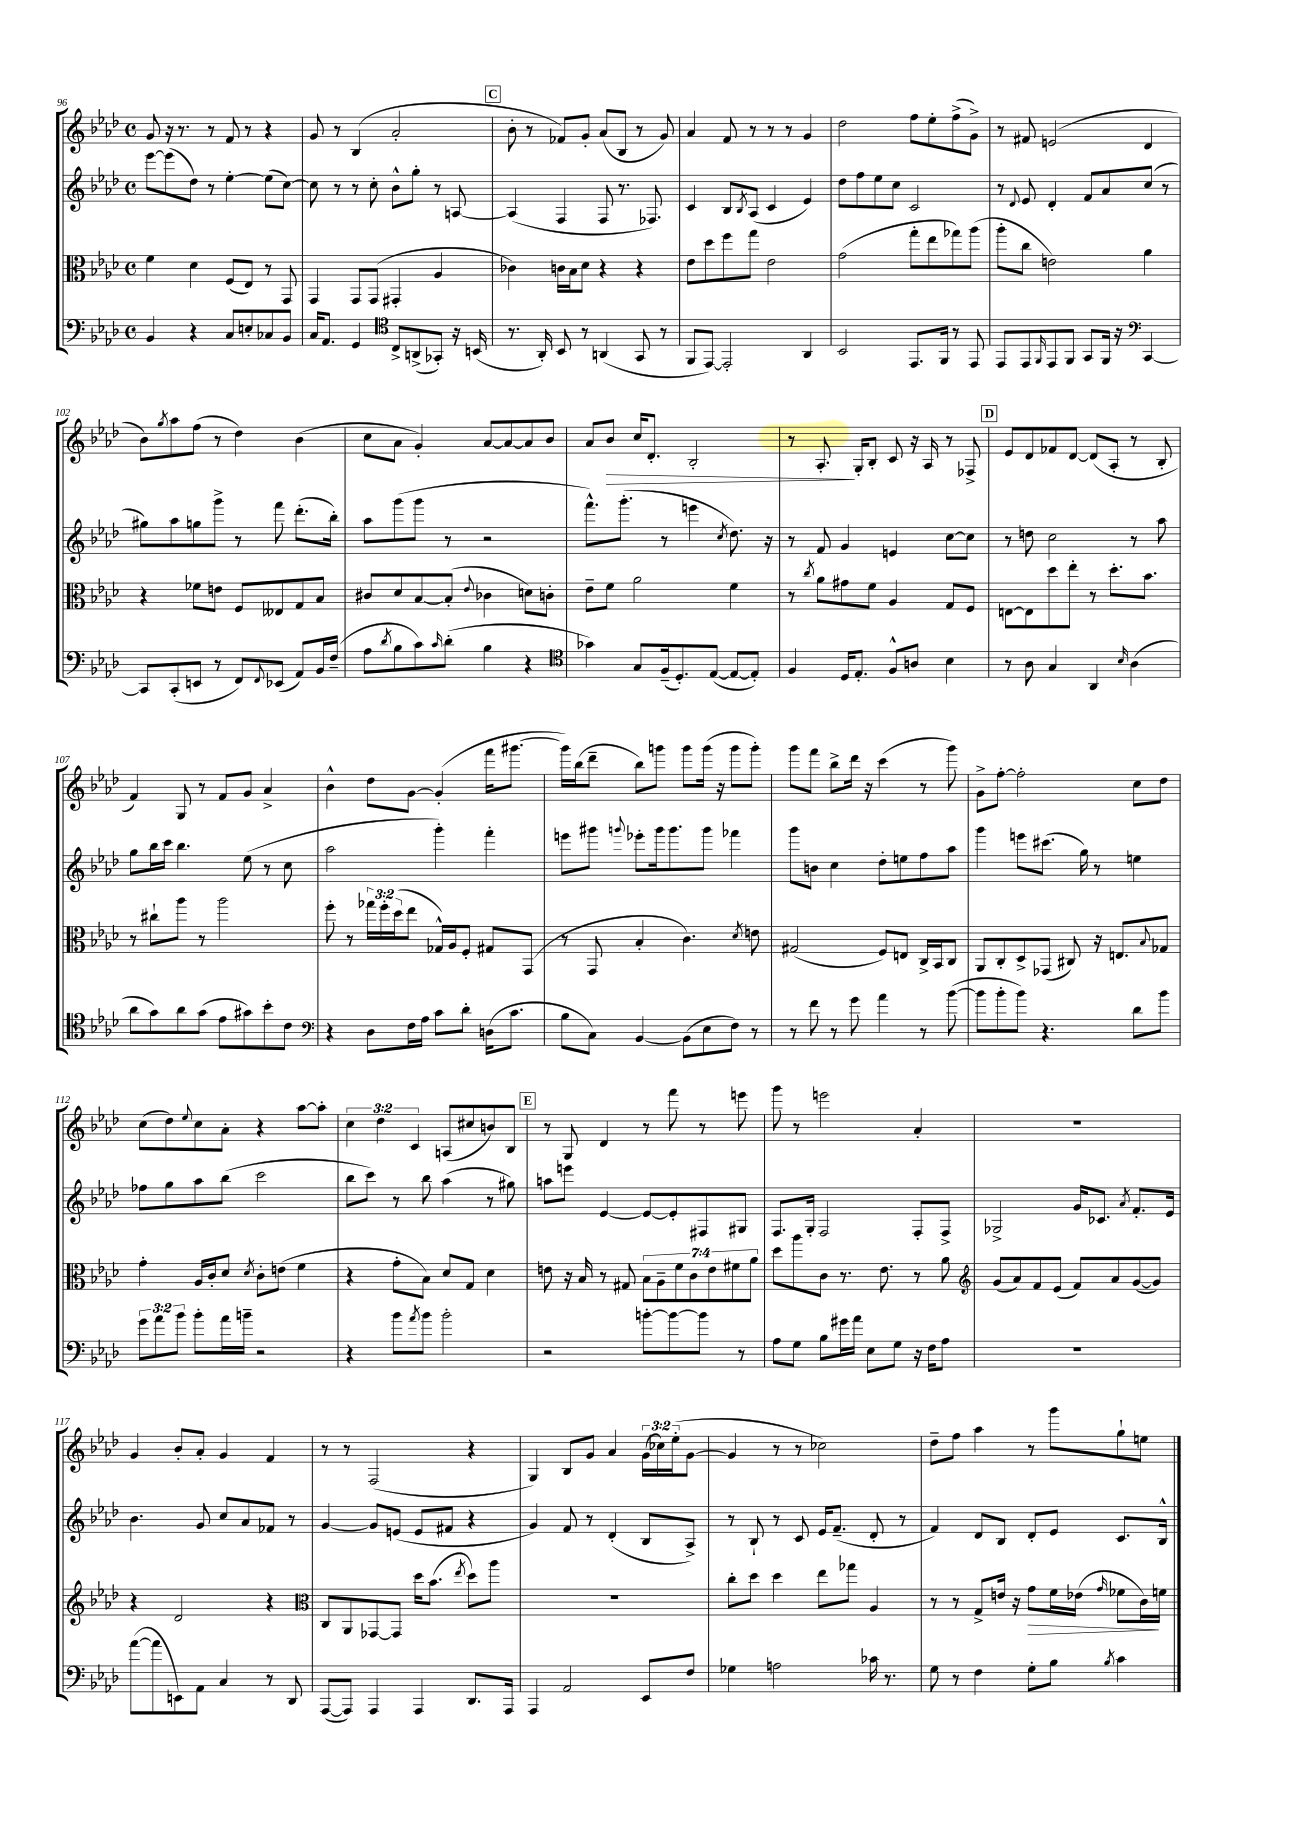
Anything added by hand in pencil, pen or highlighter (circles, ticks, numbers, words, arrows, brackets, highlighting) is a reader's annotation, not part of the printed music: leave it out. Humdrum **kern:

**kern	**kern	**kern	**kern
*staff4	*staff3	*staff2	*staff1
*clefF4	*clefC3	*clefG2	*clefG2
*k[b-e-a-d-]	*k[b-e-a-d-]	*k[b-e-a-d-]	*k[b-e-a-d-]
*M4/4	*M4/4	*M4/4	*M4/4
*met(c)	*met(c)	*met(c)	*met(c)
4BB-	4f	[8eee-	8g
.	.	(8eee-]	16r
.	.	.	8.r
4r	4d-	8dd-)	.
.	.	8r	8r
8C	(8F	[4ee-'	8f
8E'	8E-)	.	8r
8C-	8r	(8ee-]	4r
8BB-	8GG	[8cc)	.
=	=	=	=
16C	4GG	8cc]	8g
8.AA-	.	.	.
.	.	8r	8r
4GG	8GG	8r	(4B-
.	(8GG	8cc'	.
*clefC4	*	*	*
8C^	4GG#'	8b-^^	2a-'
(8AA^	.	8gg'	.
8GG-')	4A-	8r	.
16r	.	[8A	.
(16BB	.	.	.
=	=	=	=
8.r	4c-)	(4A]	8b-'
.	.	.	8r
16AA-')	.	.	.
8BB-	16c	4F	8f-)
.	16B-	.	.
8r	8d-	.	8g'
(4AA	4r	8F	(8a-
.	.	8.r	8B-
8GG	4r	.	8r
.	.	8.F-)	.
8r	.	.	8g)
=	=	=	=
8FF	8e-	4c	4a-
[8EE-)	8dd-	.	.
2EE-']	8ff	8B-	8f
.	.	8qB-	.
.	8gg	(8A-	8r
.	2e-	4c	8r
.	.	.	8r
4AA-	.	4e-)	4g
=	=	=	=
2BB-	(2g	8dd-	2dd-
.	.	8ff	.
.	.	8ee-	.
.	.	8cc	.
8.EE-	8gg'	2c	8ff
.	8ee-	.	8ee-'
16FF	.	.	.
8r	8gg-)	.	(8ff^
8EE-	(8aa-	.	8g^)
=	=	=	=
8EE-	8aa-'	8r	8r
.	.	8qqd-	.
8EE-	8cc	8e-	8f#
16qqFF	.	.	.
8EE-	2e)	4d-'	(2e
8FF	.	.	.
8GG	.	8f	.
16FF	.	8a-	.
16r	.	.	.
*clefF4	*	*	*
[4CC	4a-	(8cc	4d-
.	.	8r	.
=	=	=	=
8CC]	4r	8gg#)	8b-)
.	.	.	8qgg
(8CC'	.	8aa-	8aa-
8EE	8f-	8gg	(8ff
8r	8e	8ggg^	8r
8FF)	8F	8r	4dd-)
8qqFF	.	.	.
(8EE-	8E--	8fff	.
8AA-)	8G	(8.ddd-'	(4b-
16BB-	8B-	.	.
(16F~	.	16bb-')	.
=	=	=	=
8A-	8c#	8aa-	8cc
8qd-	.	.	.
8B-	8d-	(8ggg	8a-
8c)	[8B-	8ggg	4g')
16qqc	.	.	.
(8d-'	(8B-']	8r	.
.	8qqe-	.	.
4B-	4c-	2r	[8a-
.	.	.	8a-_
4r	8d)	.	8a-]
.	8c'	.	8b-
=	=	=	=
*clefC4	*	*	*
4g-)	8e-~	8.fff^^)	8a-
.	8f	.	8b-
.	.	(8.ggg'	.
8G	2a-	.	16cc
.	.	.	8.d-'
(16F~	.	8r	.
8.D-')	.	.	.
.	.	4eee	2B-'
([8E-	.	.	.
.	.	8qcc	.
8E-_	4f	8.dd-)	.
8E-'])	.	.	.
.	.	16r	.
=	=	=	=
4F	8r	8r	8r
.	8qcc	.	.
.	8a-	8f	8.A-'
16D-	8g#	4g	.
8.E-'	.	.	16G'
.	8f	.	8B-'
8F^^	4A-	4e	8c
8A	.	.	16r
.	.	.	16A-
4B-	8G	[8cc	8r
.	8F	8cc]	8F-^
=	=	=	=
8r	[8E	8r	8e-
8A-	8E]	8dd	8d-
4G	8dd-	2cc	8f-
.	8ee-'	.	[8d-
4AA-	8r	.	(8d-]
.	8.dd-'	.	8A-'
16qqB-	.	.	.
(4A-	.	8r	8r
.	8.b-	.	.
.	.	8aa-	8B-'
=	=	=	=
8a-	8r	8gg	4f)
8g)	8cc#`	16bb-	.
.	.	16ccc	.
8a-	8aa-	4.bb-	8G
(8g	8r	.	8r
8e-	2aa-	.	8f
8g#)	.	(8ee-	8g
8b-'	.	8r	4a-^
8c	.	8cc	.
=	=	=	=
*clefF4	*	*	*
4r	8ff'	2aa-	4b-^^
.	8r	.	.
8D-	24gg-	.	8dd-
.	24ff'	.	.
.	(24dd-	.	.
16F	8ee-	.	[8g
16A-	.	.	.
8c	16G-^^)	4ggg')	(4g']
.	16A-	.	.
8d-'	8F'	.	.
(16D	8G#	4fff'	16fff
8.c	.	.	[8.ggg#
.	(8GG	.	.
=	=	=	=
8B-	8r	8eee	16ggg#])
.	.	.	(16bb-
8C)	8GG	8ggg#	8ddd-~
.	.	8qqggg	.
[4BB-	4B-'	8eee-'	8bb-)
.	.	16ggg	8ggg
.	.	8.ggg	.
(8BB-]	4.c)	.	8ggg
8E-	.	8ggg	(16ggg
.	.	.	16r
8F)	.	4fff-	8ggg
.	8qd-	.	.
8r	8e	.	8ggg')
=	=	=	=
8r	(2G#	8ggg	8ggg
8f	.	8b	8fff
8r	.	4cc	8bb-^
8g	.	.	16ddd-
.	.	.	16r
4a-	8F)	8dd-'	(4ccc
.	8E	8ee	.
8r	16C^	8ff	8r
.	16BB-	.	.
([8b-	8C	8aa-	8ggg)
=	=	=	=
8b-]	8AA-	4ggg	8g^
8b-'	8C'	.	[8ff'
8b-)	8D-^	8eee	2ff']
4.r	(8GG-	(8.ccc#	.
.	8C#)	.	.
.	.	16gg)	.
.	16r	8r	.
.	8.E	.	.
8d-	.	4ee	8cc
.	8qqB-	.	.
8b-	8G-	.	8dd-
=	=	=	=
12g	4g'	8ff-	(8cc
12a-	.	.	.
.	.	8gg	8dd-)
12b-	.	.	.
.	.	.	8qqee-
8b-'	16A-	8aa-	8cc
.	16c'	.	.
16a-	8d-	(8bb-	8a-'
16b~	.	.	.
.	8qd-	.	.
2r	8c'	2ccc	4r
.	(8e	.	.
.	4f	.	[8aa-
.	.	.	8aa-']
=	=	=	=
4r	4r	8bb-	6cc
.	.	8ccc)	.
.	.	.	6dd-
8b-	8g'	8r	.
.	.	.	6c
8qa-	.	.	.
8b-	8B-)	8bb-	.
2b-'	8d-	(4aa-	(8A
.	8G	.	8cc#
.	4d-	8r	8b)
.	.	8gg#)	8B-
=	=	=	=
2r	8e	8aa	8r
.	16r	8eee	8G
.	16B-	.	.
.	8r	[4e-	4d-
.	8G#	.	.
[8b'	14B-	8e-_	8r
.	14A-~	.	.
8b_	.	8e-']	8fff
.	14f	.	.
.	14c	.	.
8b]	.	8F#	8r
.	14e	.	.
.	14f#	.	.
8r	.	8G#	8eee
.	14a-	.	.
=	=	=	=
8A-	8dd-	8.F	8ggg
8G	8aa-	.	8r
.	.	16G'	.
8B-	8c	2F	2eee
16g#	8.r	.	.
16a-	.	.	.
8E-	.	.	.
.	8.e-	.	.
8G	.	.	.
16r	8r	8F'	4a-'
16F	.	.	.
8A-	8a-	8F^	.
=	=	=	=
*	*clefG2	*	*
1r	(8g	2G-^	1r
.	8a-)	.	.
.	8f	.	.
.	(8e-	.	.
.	8f)	16g	.
.	.	8.c-	.
.	8a-	.	.
.	.	8qa-	.
.	([8g	8.f'	.
.	8g])	.	.
.	.	16e-	.
=	=	=	=
([8a-	4r	4.b-	4g
8a-]	.	.	.
8EE)	2d-	.	8b-'
8AA-	.	8g	8a-'
4C	.	8cc	4g
.	.	8a-	.
8r	4r	8f-	4f
8DD-	.	8r	.
=	=	=	=
*	*clefC3	*	*
([8AAA-	8C	[4g	8r
8AAA-])	8AA-	.	8r
4AAA-	[8GG-	8g]	(2F
.	8GG-]	(8e	.
4AAA-	16dd-	8e	.
.	(8.b-	.	.
.	.	8f#	.
.	8qee-	.	.
8.DD-	8dd-)	4r	4r
.	8aa-	.	.
16AAA-	.	.	.
=	=	=	=
4AAA-	1r	4g)	4G)
2AA-	.	8f	8B-
.	.	8r	8g
.	.	(4d-'	4a-
8EE-	.	8B-	(24g
.	.	.	24cc-)
.	.	.	(24ee-'
8F	.	8A-^)	[8g
=	=	=	=
4G-	8cc'	8r	4g]
.	8dd-	8B-`	.
2A	4dd-	8r	8r
.	.	8c	8r
.	8ee-	16e-	2cc-)
.	.	(8.f~	.
.	8gg-	.	.
16c-	4A-	8d-'	.
8.r	.	.	.
.	.	8r	.
=	=	=	=
8G	8r	4f)	8dd-~
8r	8r	.	8ff
4F	8G^	8d-	4aa-
.	16e	8B-	.
.	16r	.	.
8G'	8g	8d-'	8r
8B-	16f	8e-	8ggg
.	(16e-	.	.
8qB-	16qqg	.	.
4c	8f-	8.c	8gg`
.	16c)	.	8ee
.	16f	16B-^^	.
==	==	==	==
*-	*-	*-	*-
